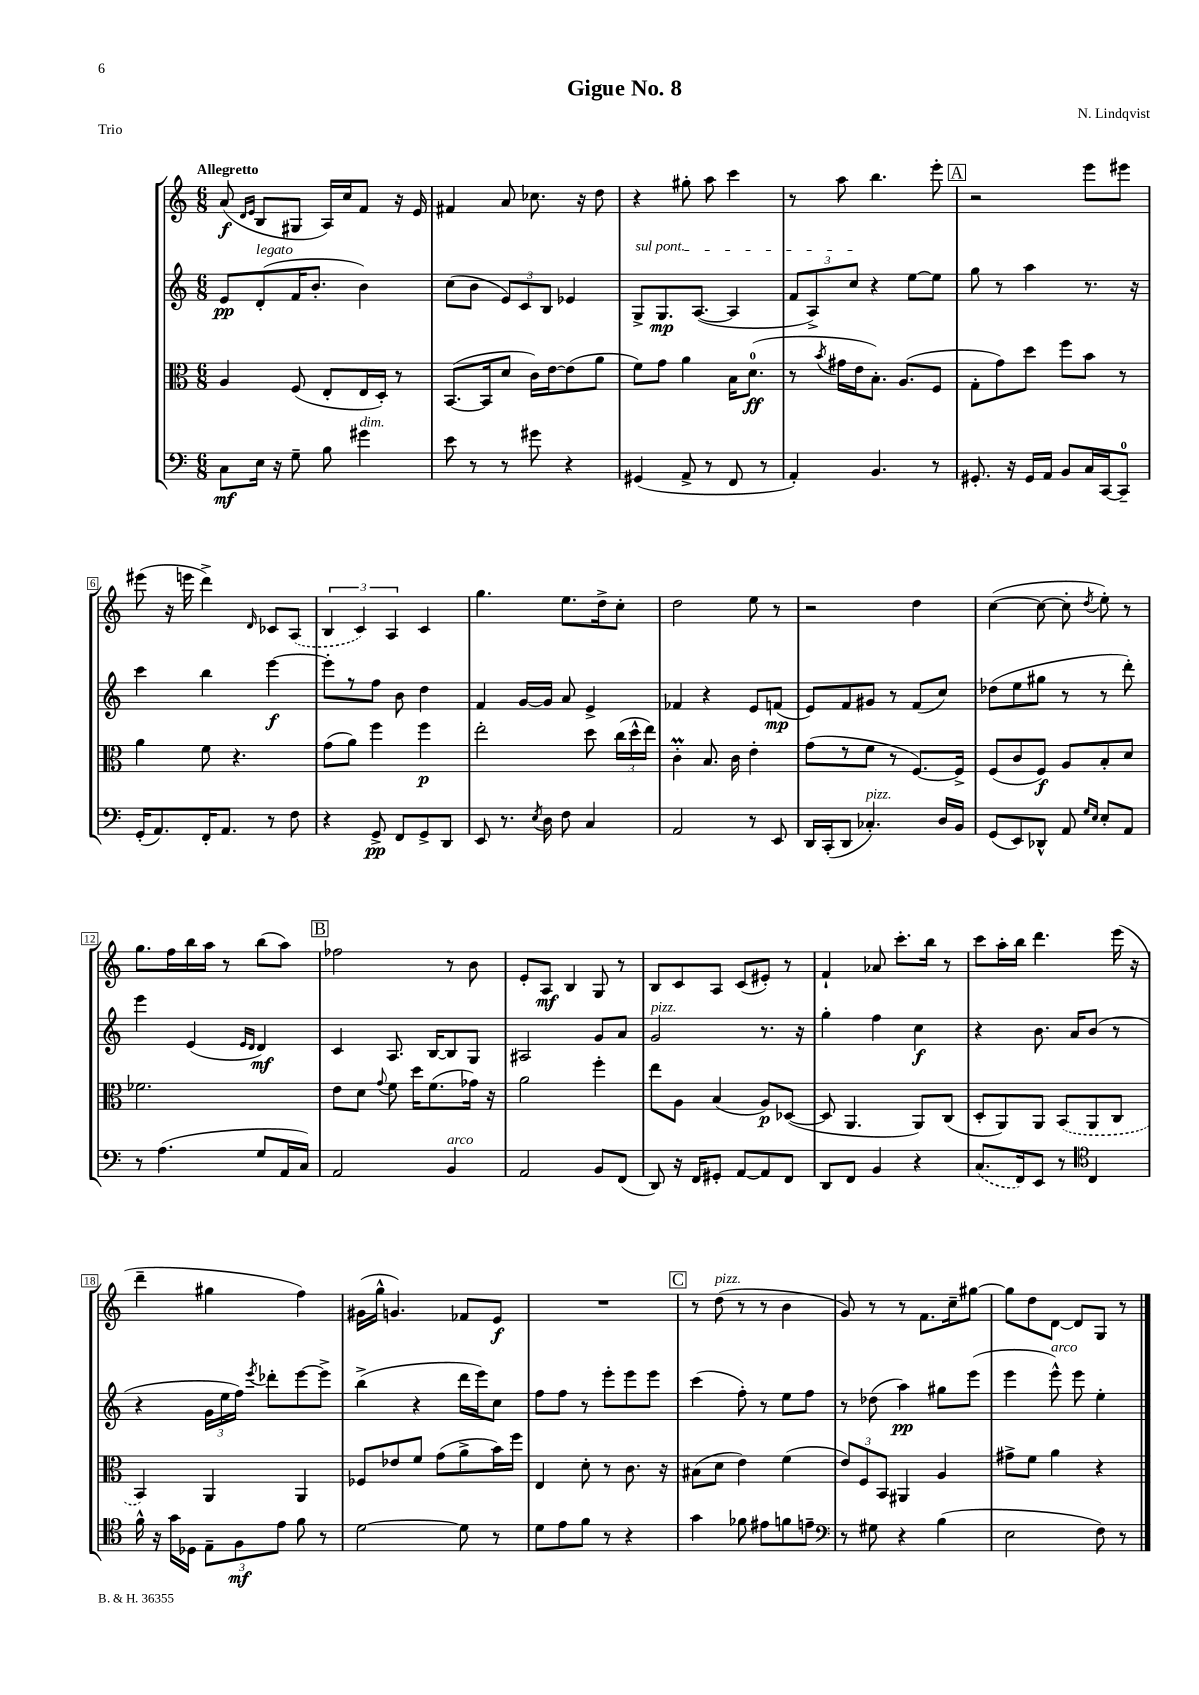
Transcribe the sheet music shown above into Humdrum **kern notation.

**kern	**kern	**kern	**kern
*staff4	*staff3	*staff2	*staff1
*clefF4	*clefC3	*clefG2	*clefG2
*k[]	*k[]	*k[]	*k[]
*M6/8	*M6/8	*M6/8	*M6/8
8C\L	4A/	8e/L	(8a/
.	.	.	16qqd/LL
.	.	.	16qqe/JJ
16E\Jk	.	(8d'/	8B/L
16r	.	.	.
8G~\	(8F/	16f/K	8G#/J
.	.	8.b'/J	.
8B\	8E'/L	.	16A/LL)
.	.	.	16cc/J
4g#\	16E/L	4b\)	8f/J
.	16D'/JJ)	.	.
.	8r	.	16r
.	.	.	16e/
=	=	=	=
8e\	([8.BB/L	(8cc\L	4f#/
8r	.	8b\J	.
.	16BB/]k	.	.
8r	8d/J	12e/L)	8a/
.	.	12c/	.
8g#\	16c\LL)	.	8.cc-\
.	.	12B/J	.
.	[16e\J	.	.
4r	(8e\]	4e-/	.
.	.	.	16r
.	8a\J	.	8dd\
=	=	=	=
(4GG#/	8f\L)	8G^/L	4r
.	8g\J	8.G/	.
8AA^/	4a\	.	8gg#'\
.	.	([8.A/J	.
8r	.	.	8aa\
8FF/	16B\LK	4A/]	4ccc\
.	(8.d\J	.	.
8r	.	.	.
=	=	=	=
4AA'/)	8r	12f/L	8r
.	.	12A^/)	.
.	8qb/	.	.
.	16g#\LL	.	8aa\
.	.	12cc/J	.
.	16e\J	.	.
4.BB/	8.B'\J)	4r	4.bb\
.	(8.A/L	.	.
.	.	[8ee\L	.
8r	8F/J	8ee\]J	8eee'\
=	=	=	=
8.GG#'/	8G'\L	8gg\	2r
.	8g\)	8r	.
16r	.	.	.
16GG#/LL	8dd\J	4aa\	.
16AA/JJ	.	.	.
8BB/L	8ff\L	.	.
16C/L	8b\J	8.r	8eee\L
[16CC/J	.	.	.
8CC~/]J	8r	.	8eee#\J
.	.	16r	.
=	=	=	=
(16GG'/LK	4a\	4ccc\	(8eee#\
8.AA/)	.	.	.
.	.	.	16r
.	.	.	16eee\
16FF'/K	8f\	4bb\	4ddd^\)
8.AA/J	.	.	.
.	4.r	.	.
.	.	.	16qqd/
8r	.	[4eee\	8c-/L
8F\	.	.	(8A/J
=	=	=	=
4r	(8g\L	8eee'\]L	6B/
.	8a\J)	8r	.
.	.	.	6c/)
8GG^/	4ff\	8ff\J	.
.	.	.	6A/
8FF/L	.	8b\	.
8GG^/	4ff\	4dd\	4c/
8DD/J	.	.	.
=	=	=	=
8EE/	2ee'\	4f/	4.gg\
8.r	.	.	.
.	.	[16g/LL	.
8qE/	.	.	.
16D\	.	16g/]JJ	.
8F\	.	8a/	8.ee\L
4C/	8dd\	4e^/	.
.	.	.	16dd^\k
.	(24cc\LL	.	8cc'\J
.	24dd^^\	.	.
.	24ee\JJ)	.	.
=	=	=	=
2AA/	4c'\	4f-/	2dd\
.	8.B/	4r	.
.	16c\	.	.
8r	4e'\	8e/L	8ee\
8EE/	.	(8f/J	8r
=	=	=	=
16DD/LL	(8g\L	8e/L)	2r
(16CC'/J	.	.	.
8DD/J	8r	8f/	.
4.C-'/)	8f\J	8g#/J	.
.	8r	8r	.
.	[8.F/L)	(8f/L	4dd\
16D/LL	.	8cc/J)	.
16BB/JJ	16F^/]Jk	.	.
=	=	=	=
(8GG/L	(8F/L	(8dd-\L	([4cc\
8EE/)	8c/	8ee\	.
8DD-^^/J	8F/J)	8gg#\J	8cc\_
8AA/	8A/L	8r	8cc'\]
16qqG/LL	.	.	.
16qqE/JJ	.	.	8qdd/
8E'/L	8B'/	8r	8ee'\)
8AA/J	8d/J	8ddd'\)	8r
=	=	=	=
8r	2.f-\	4eee\	8.gg\L
(4.A\	.	.	.
.	.	.	16ff\L
.	.	(4e/	16bb\
.	.	.	16aa\JJ
.	.	.	8r
.	.	16qqe/LL	.
.	.	16qqd/JJ	.
8G/L	.	4d/)	(8bb\L
16AA/L	.	.	8aa\J)
16C/JJ)	.	.	.
=	=	=	=
2AA/	8e\L	4c/	2ff-\
.	8d\J	.	.
.	8qqg/	.	.
.	8f\	8.A/	.
.	16dd\LK	.	.
.	(8.f\	[16B/LK	.
4BB/	.	8B/]	8r
.	16g-\Jk)	8G/J	8b\
.	16r	.	.
=	=	=	=
2AA/	2a\	2A#/	8e'/L
.	.	.	8A/J
.	.	.	4B/
8BB/L	4ff'\	8g/L	8G/
(8FF/J	.	8a/J	8r
=	=	=	=
8DD/)	8ee\L	2g/	8B/L
16r	8A\J	.	8c/
16FF/LK	.	.	.
8GG#'/J	(4B/	.	8A/J
[8AA/L	.	.	(8c/L
8AA/]	8A/L)	8.r	8e#'/J)
8FF/J	([8D-/J	.	8r
.	.	16r	.
=	=	=	=
8DD/L	8D-/]	4gg'\	4f`/
8FF/J	4.AA/	.	.
4BB/	.	4ff\	8a-/
.	.	.	8.ccc'\L
4r	8AA/L)	4cc\	.
.	.	.	16bb\Jk
.	(8C/J	.	8r
=	=	=	=
(8.C/L	8D'/L	4r	8ccc\L
.	8AA/)	.	16aa'\L
16FF/k)	.	.	16bb\JJ
8EE/J	8AA/J	8.b\	4.ddd\
8r	(8BB/L	.	.
.	.	16a/LK	.
*clefC4	*	*	*
4C/	8AA/	(8b/J	.
.	8C/J	8r	(16eee\
.	.	.	16r
=	=	=	=
16f^^\	4BB/)	4r	4ddd~\
16r	.	.	.
16g\LL	.	.	.
16D-\JJ	.	.	.
12E~\L	4AA/	24g\LL	4gg#\
.	.	24ee\	.
12F\	.	24ff\JJ)	.
.	.	8qeee/	.
.	.	8ddd-'\L	.
12e\J	.	.	.
8f\	4AA/	[8eee\	4ff\)
8r	.	8eee^\]J	.
=	=	=	=
[2d\	8F-/L	(4bb^\	(16g#\LL
.	.	.	16gg^^\JJ
.	8e-/	.	4.g/)
.	8f/J	4r	.
.	(8g\L	.	.
8d\]	8a^\	16ddd\LL	8f-/L
.	.	16eee\J)	.
8r	16b\L)	8cc\J	8e/J
.	16ff\JJ	.	.
=	=	=	=
8d\L	4E/	8ff\L	2.r
8e\	.	8ff\J	.
8f\J	8d'\	8r	.
8r	8r	8eee'\L	.
4r	8.c\	8eee\	.
.	.	8eee\J	.
.	16r	.	.
=	=	=	=
4g\	(8B#\L	(4ccc\	8r
.	8d\J	.	(8dd\
8f-\	4e\)	8ff'\)	8r
8e#\L	.	8r	8r
8f\	(4f\	8ee\L	4b\
8e~\J	.	8ff\J	.
=	=	=	=
*clefF4	*	*	*
8r	12e/L)	8r	8g/)
.	12F/	.	.
8G#\	.	(8dd-\	8r
.	12BB/J	.	.
4r	4AA#/	4aa\)	8r
.	.	.	8.f\L
(4B\	4A/	8gg#\L	.
.	.	.	16cc~\k
.	.	(8eee\J	[8gg#\J
=	=	=	=
2E\	8g#^\L	4eee\	8gg#\]L
.	8f\J	.	8dd\
.	4a\	8eee^^\)	[8d\J
.	.	8eee\	8d/]L
8F\)	4r	4ee'\	8G/J
8r	.	.	8r
==	==	==	==
*-	*-	*-	*-
